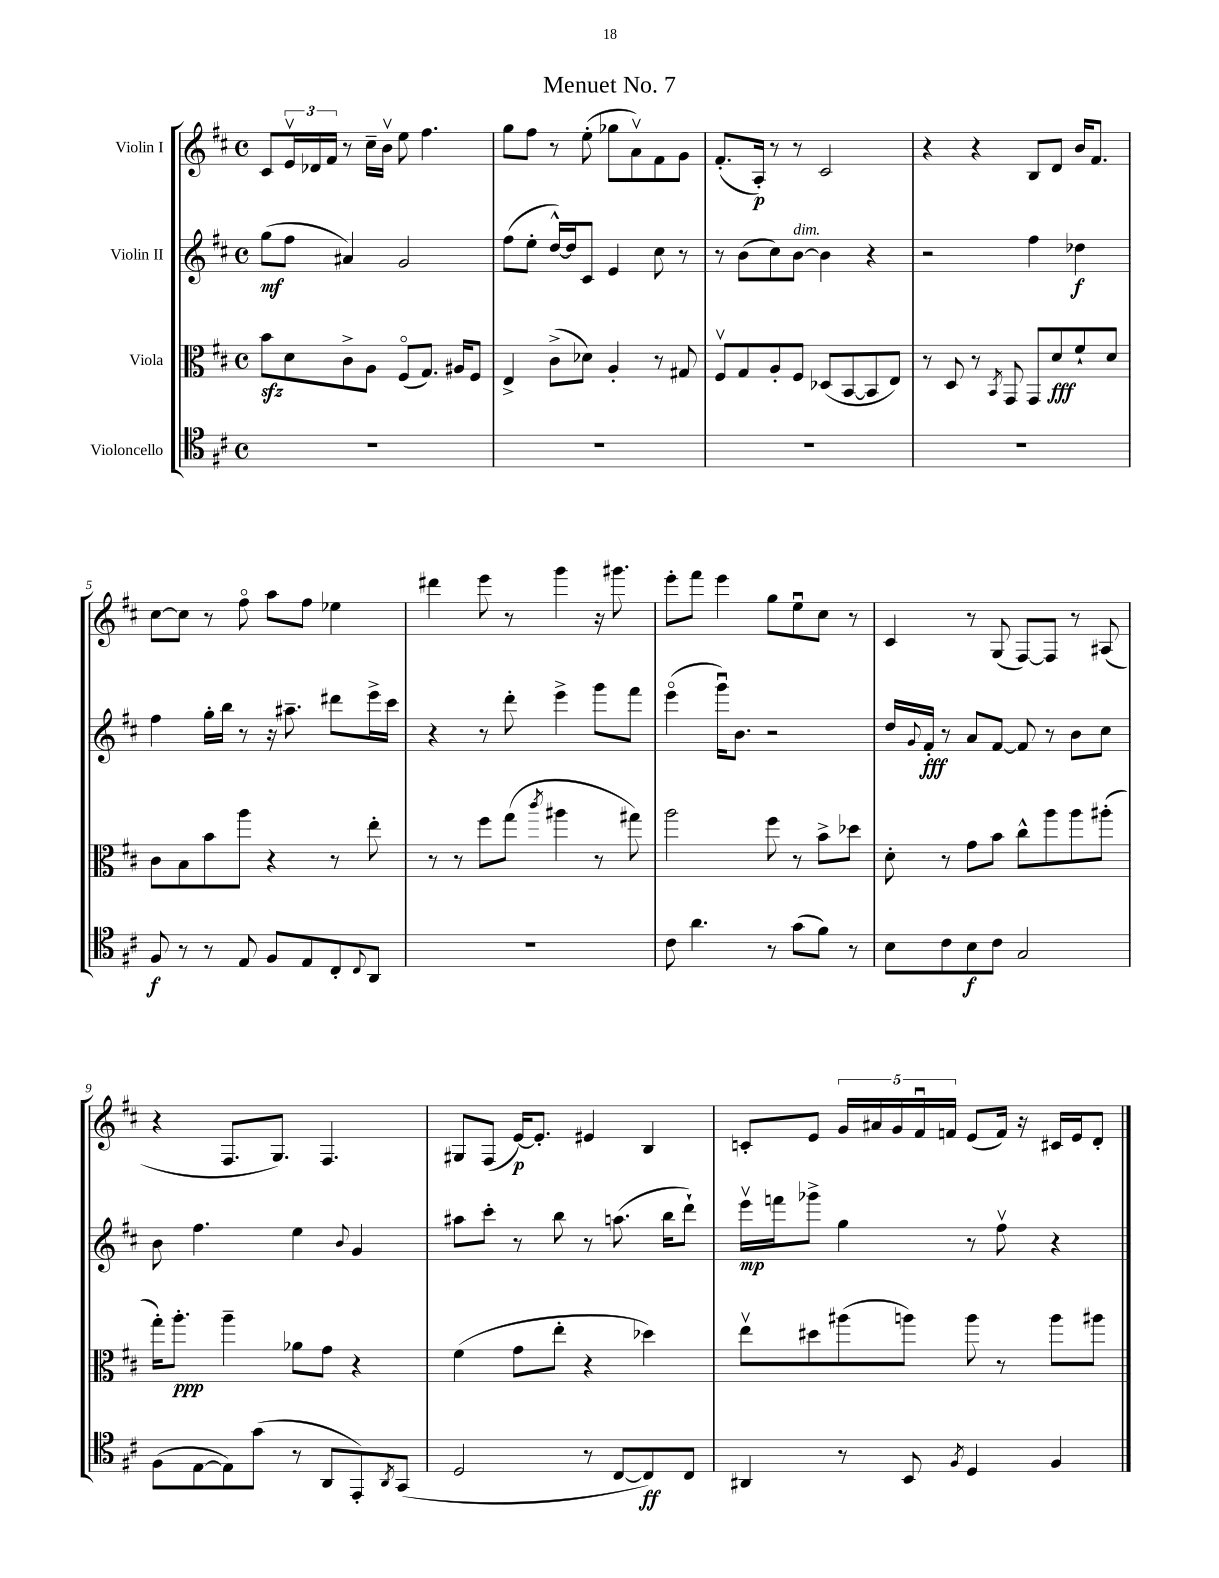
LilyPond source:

\header { title = "Menuet No. 7" }
<<
\new StaffGroup <<
\new Staff = "s0" \with { instrumentName = "Violin I" } {
    \clef treble \key d \major \defaultTimeSignature \time 4/4
    cis'8 \tuplet 3/2 { e'16\upbow des'16 fis'16 } r8 cis''16-- b'16\upbow e''8 fis''4. |
    g''8 fis''8 r8 e''8-.( ges''8 a'8\upbow) fis'8 g'8 |
    fis'8.-.( a16-.\p) r8 r8 cis'2 |
    r4 r4 b8 d'8 b'16 fis'8. |
    cis''8~ cis''8 r8 fis''8\flageolet a''8 fis''8 ees''4 |
    dis'''4 e'''8 r8 g'''4 r16 gis'''8. |
    e'''8-. fis'''8 e'''4 g''8 e''8\downbow cis''8 r8 |
    cis'4 r8 g8( fis8~) fis8 r8 ais8( |
    r4 fis8. g8.) fis4. |
    gis8 fis8( e'16~\p) e'8.-. eis'4 b4 |
    c'8-. e'8 \tuplet 5/4 { g'16 ais'16 g'16 fis'16\downbow f'16 } e'8( f'16) r16 cis'16 e'16 d'8-. \bar "|." |
}
\new Staff = "s1" \with { instrumentName = "Violin II" } {
    \clef treble \key d \major \defaultTimeSignature \time 4/4
    g''8\mf( fis''8 ais'4) g'2 |
    fis''8( e''8-. d''16~-^) d''16 cis'8 e'4 cis''8 r8 |
    r8 b'8( cis''8) b'8~^\markup { \italic "dim." } b'4 r4 |
    r2 fis''4 des''4\f |
    fis''4 g''16-. b''16 r8 r16 ais''8.-- dis'''8 e'''16-> cis'''16 |
    r4 r8 d'''8-. e'''4-> g'''8 fis'''8 |
    e'''4\flageolet( g'''16\downbow) b'8. r2 |
    d''16 \appoggiatura { g'8 } fis'16-.\fff r8 a'8 fis'8~ fis'8 r8 b'8 cis''8 |
    b'8 fis''4. e''4 \appoggiatura { b'8 } g'4 |
    ais''8 cis'''8-. r8 b''8 r8 a''8.( b''16 d'''8-!) |
    e'''16\upbow\mp f'''16 ges'''8-> g''4 r8 fis''8\upbow r4 \bar "|." |
}
\new Staff = "s2" \with { instrumentName = "Viola" } {
    \clef alto \key d \major \defaultTimeSignature \time 4/4
    b'8\sfz d'8 cis'8-> a8 fis8\flageolet( g8.) ais16 fis8 |
    e4-> cis'8->( des'8) a4-. r8 gis8 |
    fis8\upbow g8 a8-. fis8 des8( b,8~ b,8 e8) |
    r8 d8 r8 \acciaccatura { b,8 } g,8 g,8 d'8\fff fis'8-! d'8 |
    cis'8 b8 b'8 a''8 r4 r8 e''8-. |
    r8 r8 fis''8 g''8( \acciaccatura { cis'''8 } ais''4 r8 gis''8) |
    a''2 fis''8 r8 b'8-> des''8 |
    d'8-. r8 g'8 b'8 cis''8-^ a''8 a''8 ais''8-.( |
    g''16-.) a''8.-.\ppp a''4-- aes'8 g'8 r4 |
    fis'4( g'8 e''8-. r4 des''4) |
    e''8\upbow dis''8 ais''8( a''8) a''8 r8 a''8 ais''8 \bar "|." |
}
\new Staff = "s3" \with { instrumentName = "Violoncello" } {
    \clef tenor \key d \major \defaultTimeSignature \time 4/4
    R1 |
    R1 |
    R1 |
    R1 |
    fis8\f r8 r8 e8 fis8 e8 cis8-. \appoggiatura { cis8 } a,8 |
    R1 |
    cis'8 a'4. r8 g'8( fis'8) r8 |
    b8 cis'8 b8\f cis'8 g2 |
    fis8( e8~ e8) g'8( r8 a,8 e,8-.) \acciaccatura { a,8 } g,8( |
    d2 r8 cis8~ cis8\ff) cis8 |
    ais,4 r8 b,8 \acciaccatura { fis8 } d4 fis4 \bar "|." |
}
>>
>>
